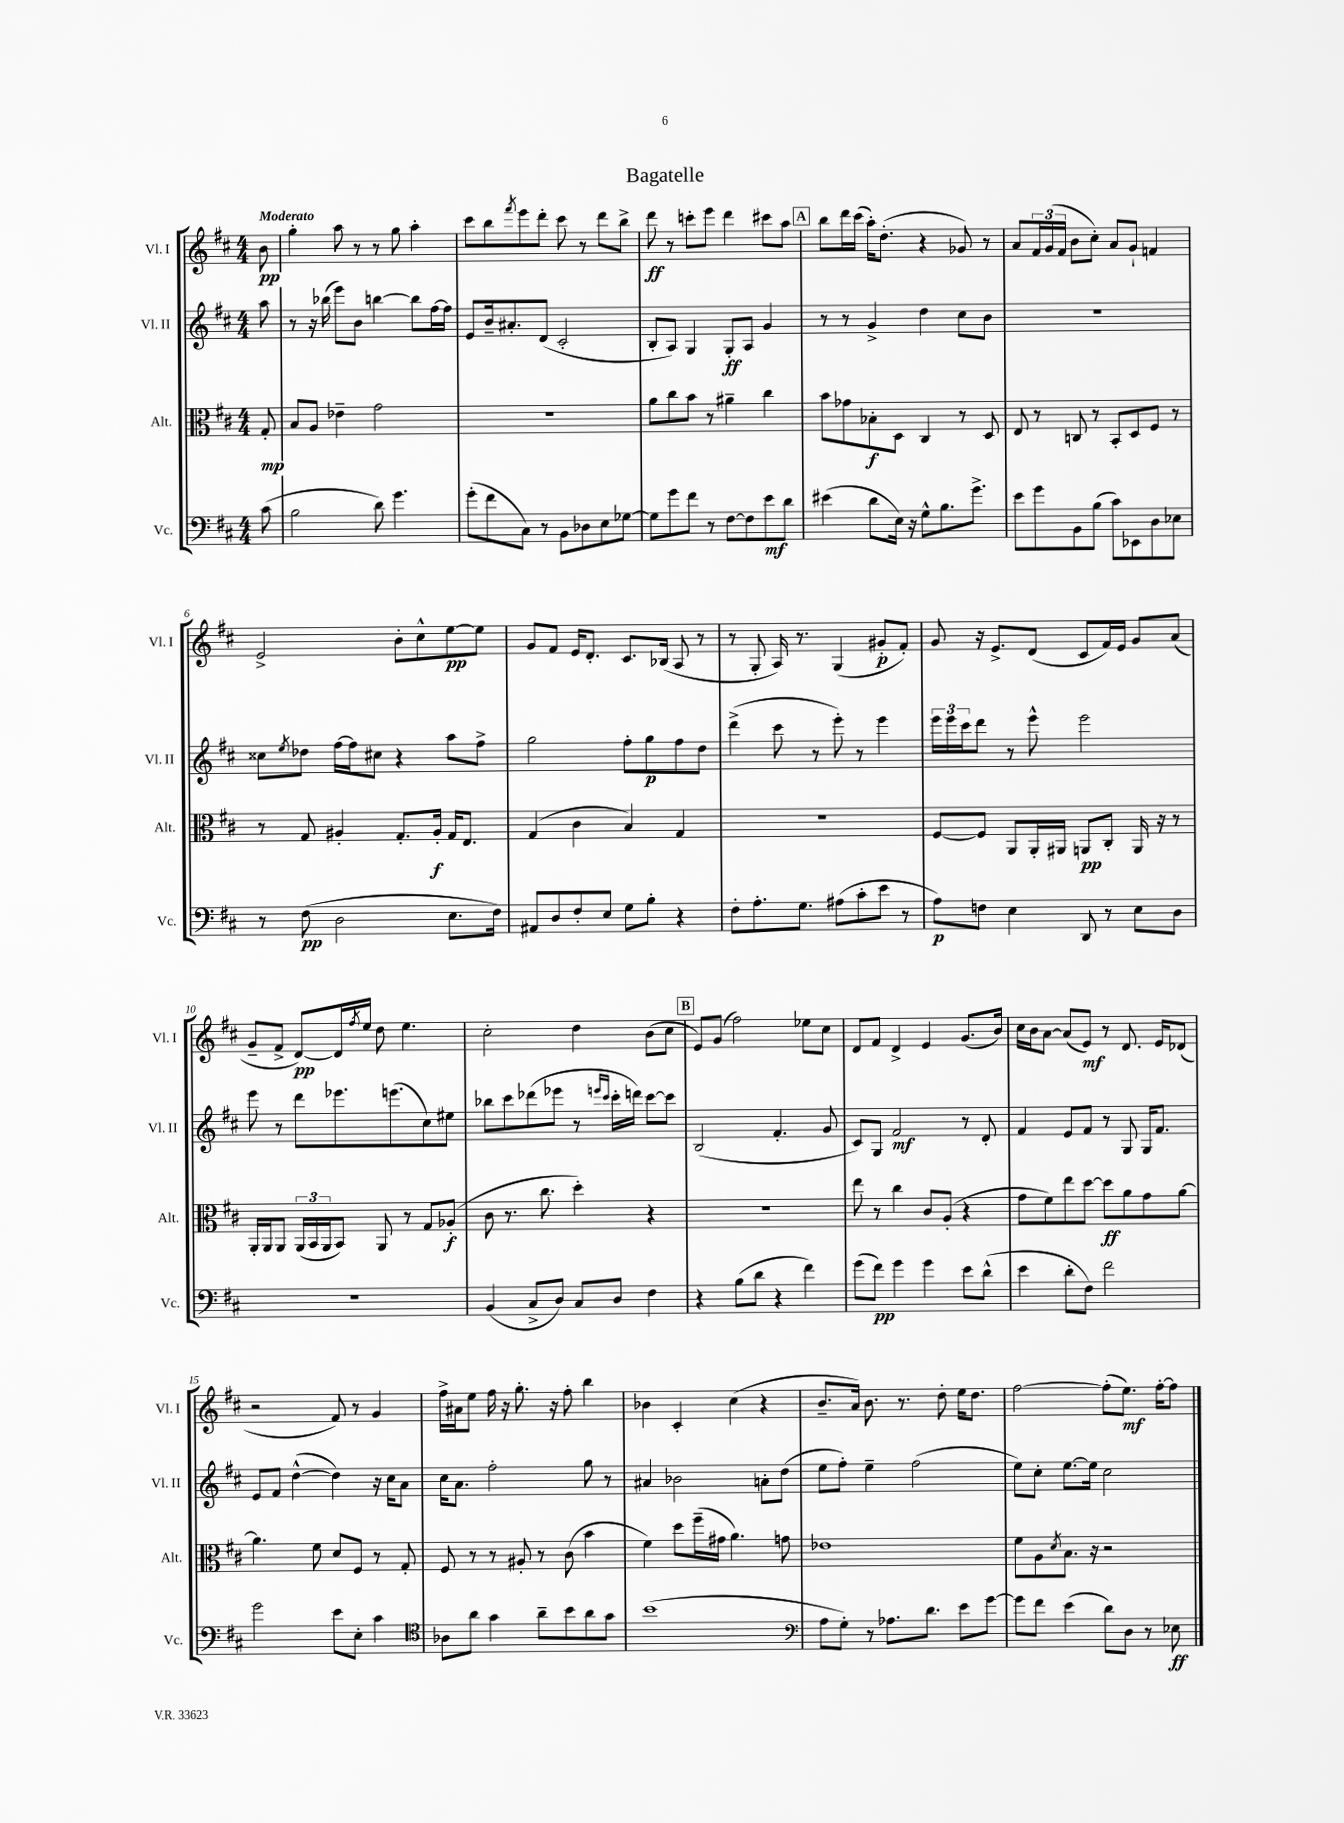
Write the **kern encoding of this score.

**kern	**dynam	**kern	**dynam	**kern	**dynam	**kern	**dynam
*part4	*part4	*part3	*part3	*part2	*part2	*part1	*part1
*staff4	*staff4	*staff3	*staff3	*staff2	*staff2	*staff1	*staff1
*I"Vc.	*	*I"Alt.	*	*I"Vl. II	*	*I"Vl. I	*
*I'Vc.	*	*I'Alt.	*	*I'Vl. II	*	*I'Vl. I	*
*clefF4	*	*clefC3	*	*clefG2	*	*clefG2	*
*k[f#c#]	*	*k[f#c#]	*	*k[f#c#]	*	*k[f#c#]	*
*M4/4	*	*M4/4	*	*M4/4	*	*M4/4	*
=	=	=	=	=	=	=	=
!	!	!	!	!	!	!LO:TX:a:B:t=Moderato	!
(8c#\	.	8G'/	mp	8aa\	.	8b\	pp
=1	=1	=1	=1	=1	=1	=1	=1
2B\	.	8B/L	.	8r	.	4gg'\	.
.	.	8A/J	.	16r	.	.	.
.	.	.	.	(16bb-X\	.	.	.
.	.	4e-X~\	.	8eee\L)	.	8aa\	.
.	.	.	.	8b\J	.	8r	.
8d\)	.	2g\	.	[4bbn\	.	8r	.
4.g\	.	.	.	.	.	8gg\	.
.	.	.	.	8bb\L]	.	4aa'\	.
.	.	.	.	[16ff#\L	.	.	.
.	.	.	.	16ff#\JJ]	.	.	.
=2	=2	=2	=2	=2	=2	=2	=2
(8g'\L	.	1r	.	8e/L	.	8ccc#\L	.
8f#\	.	.	.	16b~/k	.	8bb\	.
.	.	.	.	8.a#X'/	.	.	.
.	.	.	.	.	.	8qfff#/	.
8C#\J)	.	.	.	.	.	8eee\	.
8r	.	.	.	(8d/J	.	8ddd'\J	.
8BB\L	.	.	.	2c#'/	.	8ccc#\	.
8D-X\	.	.	.	.	.	8r	.
8E\	.	.	.	.	.	8ddd\L	.
[8G-X\J	.	.	.	.	.	8bb^\J	.
=3	=3	=3	=3	=3	=3	=3	=3
8G-\L]	.	8a\L	.	8B'/L	.	8ddd\	ff
8g\	.	8cc#\	.	8A/J)	.	8r	.
8f#\J	.	8b\J	.	4G/	.	8cccn'\L	.
8r	.	8r	.	.	.	8eee\J	.
[8F#\L	.	4a#X~\	.	8G'/L	ff	4ddd\	.
8F#\]	.	.	.	8A/J	.	.	.
8e\	mf	4cc#\	.	4g/	.	8ccc#X\L	.
8d\J	.	.	.	.	.	8aa\J	.
!!LO:REH:place=s1:t=A
=4	=4	=4	=4	=4	=4	=4	=4
(4e#X\	.	8b\L	.	8r	.	8bb\L	.
.	.	8g-X\	.	8r	.	16ddd\L	.
.	.	.	.	.	.	(16ccc#\JJ	.
8d\L	.	8B-X'\	f	4g^/	.	16aa'\KL)	.
.	.	.	.	.	.	(8.dd'\J	.
16E\Jk)	.	8D\J	.	.	.	.	.
16r	.	.	.	.	.	.	.
8G^^\L	.	4C#/	.	4dd\	.	4r	.
8.B\	.	.	.	.	.	.	.
.	.	8r	.	8cc#\L	.	8g-X/)	.
8.g^\J	.	.	.	.	.	.	.
.	.	8D/	.	8b\J	.	8r	.
=5	=5	=5	=5	=5	=5	=5	=5
8e\L	.	8E/	.	1r	.	8a/L	.
8g\	.	8r	.	.	.	24f#/L	.
.	.	.	.	.	.	(24g/	.
.	.	.	.	.	.	24f#/JJ	.
8BB\	.	8Cn/	.	.	.	8b\L	.
(8B\J	.	8r	.	.	.	8cc#'\J)	.
8c#\L)	.	8BB'/L	.	.	.	8a/L	.
8EE-X\	.	8D/	.	.	.	8g`/J	.
8D\	.	8F#/J	.	.	.	4fn/	.
8E-X\J	.	8r	.	.	.	.	.
!!LO:LB:g=z
=6	=6	=6	=6	=6	=6	=6	=6
8r	.	8r	.	8cc##X\L	.	2e^/	.
.	.	.	.	8qee/	.	.	.
(8F#\	pp	8G/	.	8dd-X\J	.	.	.
2D\	.	4A#X'/	.	[16ff#\LL	.	.	.
.	.	.	.	16ff#\J]	.	.	.
.	.	.	.	8cc#X\J	.	.	.
.	.	8.G'/L	.	4r	.	8b'\L	.
.	.	.	.	.	.	8cc#^^\	.
.	.	16A#'/Jk	f	.	.	.	.
8.E\L	.	16G/KL	.	8aa\L	.	[8ee\	pp
.	.	8.E/J	.	.	.	.	.
.	.	.	.	8ff#^\J	.	8ee\J]	.
16F#\Jk)	.	.	.	.	.	.	.
=7	=7	=7	=7	=7	=7	=7	=7
8AA#X/L	.	(4G/	.	2gg\	.	8g/L	.
8D/	.	.	.	.	.	8f#/J	.
8F#'/	.	4c#\	.	.	.	16e/KL	.
.	.	.	.	.	.	8.d'/J	.
8E/J	.	.	.	.	.	.	.
8G\L	.	4B/)	.	8ff#'\L	.	8.c#/L	.
8B'\J	.	.	.	8gg\	p	.	.
.	.	.	.	.	.	(16B-X/Jk	.
4r	.	4G/	.	8ff#\	.	8A/	.
.	.	.	.	8dd\J	.	8r	.
=8	=8	=8	=8	=8	=8	=8	=8
8F#'\L	.	1r	.	(4ddd^\	.	8r	.
8.A'\	.	.	.	.	.	8G'/	.
.	.	.	.	8ccc#\	.	16A/)	.
8.G\J	.	.	.	.	.	8.r	.
.	.	.	.	8r	.	.	.
(8A#X\L	.	.	.	8eee'\)	.	(4G/	.
8c#'\	.	.	.	8r	.	.	.
8e\J	.	.	.	4eee\	.	8g#X'/L	p
8r	.	.	.	.	.	8f#'/J)	.
=9	=9	=9	=9	=9	=9	=9	=9
8A\L)	p	[8F#/L	.	24eee\LL	.	8g/	.
.	.	.	.	24eee\	.	.	.
.	.	.	.	24ccc#\J	.	.	.
8Fn\J	.	8F#/J]	.	8ddd\J	.	16r	.
.	.	.	.	.	.	8.e^/L	.
4E\	.	8AA/L	.	8r	.	.	.
.	.	16AA'/L	.	8eee^^\	.	(8d/J	.
.	.	16AA#X/JJ	.	.	.	.	.
8DD/	.	8AAn/L	pp	2eee\	.	8c#/L	.
8r	.	8C#'/J	.	.	.	16f#/L)	.
.	.	.	.	.	.	16e/JJ	.
8E\L	.	16AA/	.	.	.	8g/L	.
.	.	16r	.	.	.	.	.
8D\J	.	8r	.	.	.	(8a/J	.
!!LO:LB:g=z
=10	=10	=10	=10	=10	=10	=10	=10
1r	.	16AA'/LL	.	8eee\	.	8g~/L	.
.	.	16AA/J	.	.	.	.	.
.	.	8AA/J	.	8r	.	8f#^/J	.
.	.	(24AA/LL	.	8ddd\L	.	[8d/L)	pp
.	.	24BB/	.	.	.	.	.
.	.	24AA/J	.	.	.	.	.
.	.	8BB/J)	.	8.eee-X\	.	16d/L]	.
.	.	.	.	.	.	8qff#/	.
.	.	.	.	.	.	16ee/JJ	.
.	.	8AA/	.	.	.	8dd\	.
.	.	.	.	(8.eeen\	.	.	.
.	.	8r	.	.	.	4.ee\	.
.	.	8G/L	.	8cc#\)	.	.	.
.	.	(8A-X'/J	f	8ee#X\J	.	.	.
=11	=11	=11	=11	=11	=11	=11	=11
(4BB/	.	8c#\	.	8bb-X\L	.	2cc#'\	.
.	.	8.r	.	8ccc#\	.	.	.
8C#^/L	.	.	.	(8ddd-X\	.	.	.
.	.	8.cc#\	.	.	.	.	.
8D/J)	.	.	.	8eee-X\J	.	.	.
8C#/L	.	4dd'\)	.	8r	.	4dd\	.
.	.	.	.	16qqeeen/LL	.	.	.
.	.	.	.	16qqccc#/JJ	.	.	.
8D/J	.	.	.	16ccc#'\LL	.	.	.
.	.	.	.	16dddn\JJ)	.	.	.
4F#\	.	4r	.	[8ccc#\L	.	(8b\L	.
.	.	.	.	8ccc#\J]	.	8cc#\J	.
!!LO:REH:place=s1:t=B
=12	=12	=12	=12	=12	=12	=12	=12
4r	.	1r	.	(2B/	.	8e/L)	.
.	.	.	.	.	.	(8g/J	.
(8B\L	.	.	.	.	.	2ff#\)	.
8d\J	.	.	.	.	.	.	.
4r	.	.	.	4.f#'/	.	.	.
4f#\)	.	.	.	.	.	8ee-X\L	.
.	.	.	.	8g/	.	8cc#\J	.
=13	=13	=13	=13	=13	=13	=13	=13
(8g\L	.	8ee\	.	8c#/L)	.	8d/L	.
8f#\J)	pp	8r	.	8G/J	.	8f#/J	.
4g\	.	4cc#\	.	2f#/	mf	4d^/	.
4g\	.	8c#/L	.	.	.	4e/	.
.	.	(8A'/J	.	.	.	.	.
8e\L	.	4r	.	8r	.	(8.g/L	.
(8d^^\J	.	.	.	8d'/	.	.	.
.	.	.	.	.	.	16b/Jk)	.
=14	=14	=14	=14	=14	=14	=14	=14
4e\	.	8g\L	.	4f#/	.	16cc#\LL	.
.	.	.	.	.	.	16b\J	.
.	.	8f#\)	.	.	.	[8a\J	.
8d'\L	.	8ee\	.	8e/L	.	(8a/L]	.
8F#\J)	.	[8dd\J	.	8f#/J	.	8e/J)	mf
2f#\	.	8dd\L]	ff	8r	.	8r	.
.	.	8a\	.	8G/	.	8.d/	.
.	.	8g\	.	16G/KL	.	.	.
.	.	.	.	8.f#/J	.	16e/KL	.
.	.	[8a\J	.	.	.	(8d-X/J	.
!!LO:LB:g=z
=15	=15	=15	=15	=15	=15	=15	=15
2g\	.	4.a\]	.	8e/L	.	2r	.
.	.	.	.	8f#/J	.	.	.
.	.	.	.	([4dd^^\	.	.	.
.	.	8f#\	.	.	.	.	.
8e\L	.	8d/L	.	4dd\])	.	8f#/)	.
8E'\J	.	8F#/J	.	.	.	8r	.
4c#\	.	8r	.	16r	.	4g/	.
.	.	.	.	16cc#\KL	.	.	.
.	.	8G'/	.	8a\J	.	.	.
=16	=16	=16	=16	=16	=16	=16	=16
*clefC4	*	*	*	*	*	*	*
8A-X\L	.	8F#/	.	16cc#\KL	.	16ff#^\LL	.
.	.	.	.	8.a\J	.	16a#X\J	.
8a\J	.	8r	.	.	.	8ee\J	.
4g\	.	8r	.	2ff#'\	.	16ff#\	.
.	.	.	.	.	.	16r	.
.	.	8A#X'/	.	.	.	8.gg'\	.
8a~\L	.	8r	.	.	.	.	.
.	.	.	.	.	.	16r	.
8b\	.	(8c#\	.	.	.	8ff#'\	.
8a\	.	4b\	.	8gg\	.	4bb\	.
8g\J	.	.	.	8r	.	.	.
=17	=17	=17	=17	=17	=17	=17	=17
(1b	.	4f#\)	.	4a#X/	.	4b-X\	.
.	.	8dd\L	.	2b-X\	.	4c#'/	.
.	.	(16ff#~\L	.	.	.	.	.
.	.	16g#X\JJ	.	.	.	.	.
.	.	4.a\)	.	.	.	(4cc#\	.
.	.	.	.	8an'\L	.	4r	.
.	.	8gn\	.	(8dd\J	.	.	.
=18	=18	=18	=18	=18	=18	=18	=18
*clefF4	*	*	*	*	*	*	*
8A\L	.	1e-X	.	8ee\L	.	8.b~/L	.
8G'\J)	.	.	.	8ff#'\J)	.	.	.
.	.	.	.	.	.	16a/Jk)	.
8r	.	.	.	4ee~\	.	8.b\	.
8.A-X\L	.	.	.	.	.	.	.
.	.	.	.	.	.	8.r	.
.	.	.	.	(2ff#\	.	.	.
8.d\J	.	.	.	.	.	.	.
.	.	.	.	.	.	8dd'\	.
8e\L	.	.	.	.	.	16ee\KL	.
.	.	.	.	.	.	8.dd\J	.
[8g\J	.	.	.	.	.	.	.
=19	=19	=19	=19	=19	=19	=19	=19
8g\L]	.	8f#\L	.	8ee\L)	.	[2ff#\	.
8f#\J	.	8A\	.	8cc#'\J	.	.	.
.	.	8qd/	.	.	.	.	.
(4e\	.	8.B\J	.	[8.ee\L	.	.	.
.	.	16r	.	16ee\Jk]	.	.	.
8d\L)	.	2r	.	2cc#\	.	(8ff#'\L]	.
8D\J	.	.	.	.	.	8.ee\J)	mf
8r	.	.	.	.	.	.	.
.	.	.	.	.	.	[16ff#'\KL	.
8E-X\	ff	.	.	.	.	8ff#\J]	.
==	==	==	==	==	==	==	==
*-	*-	*-	*-	*-	*-	*-	*-
